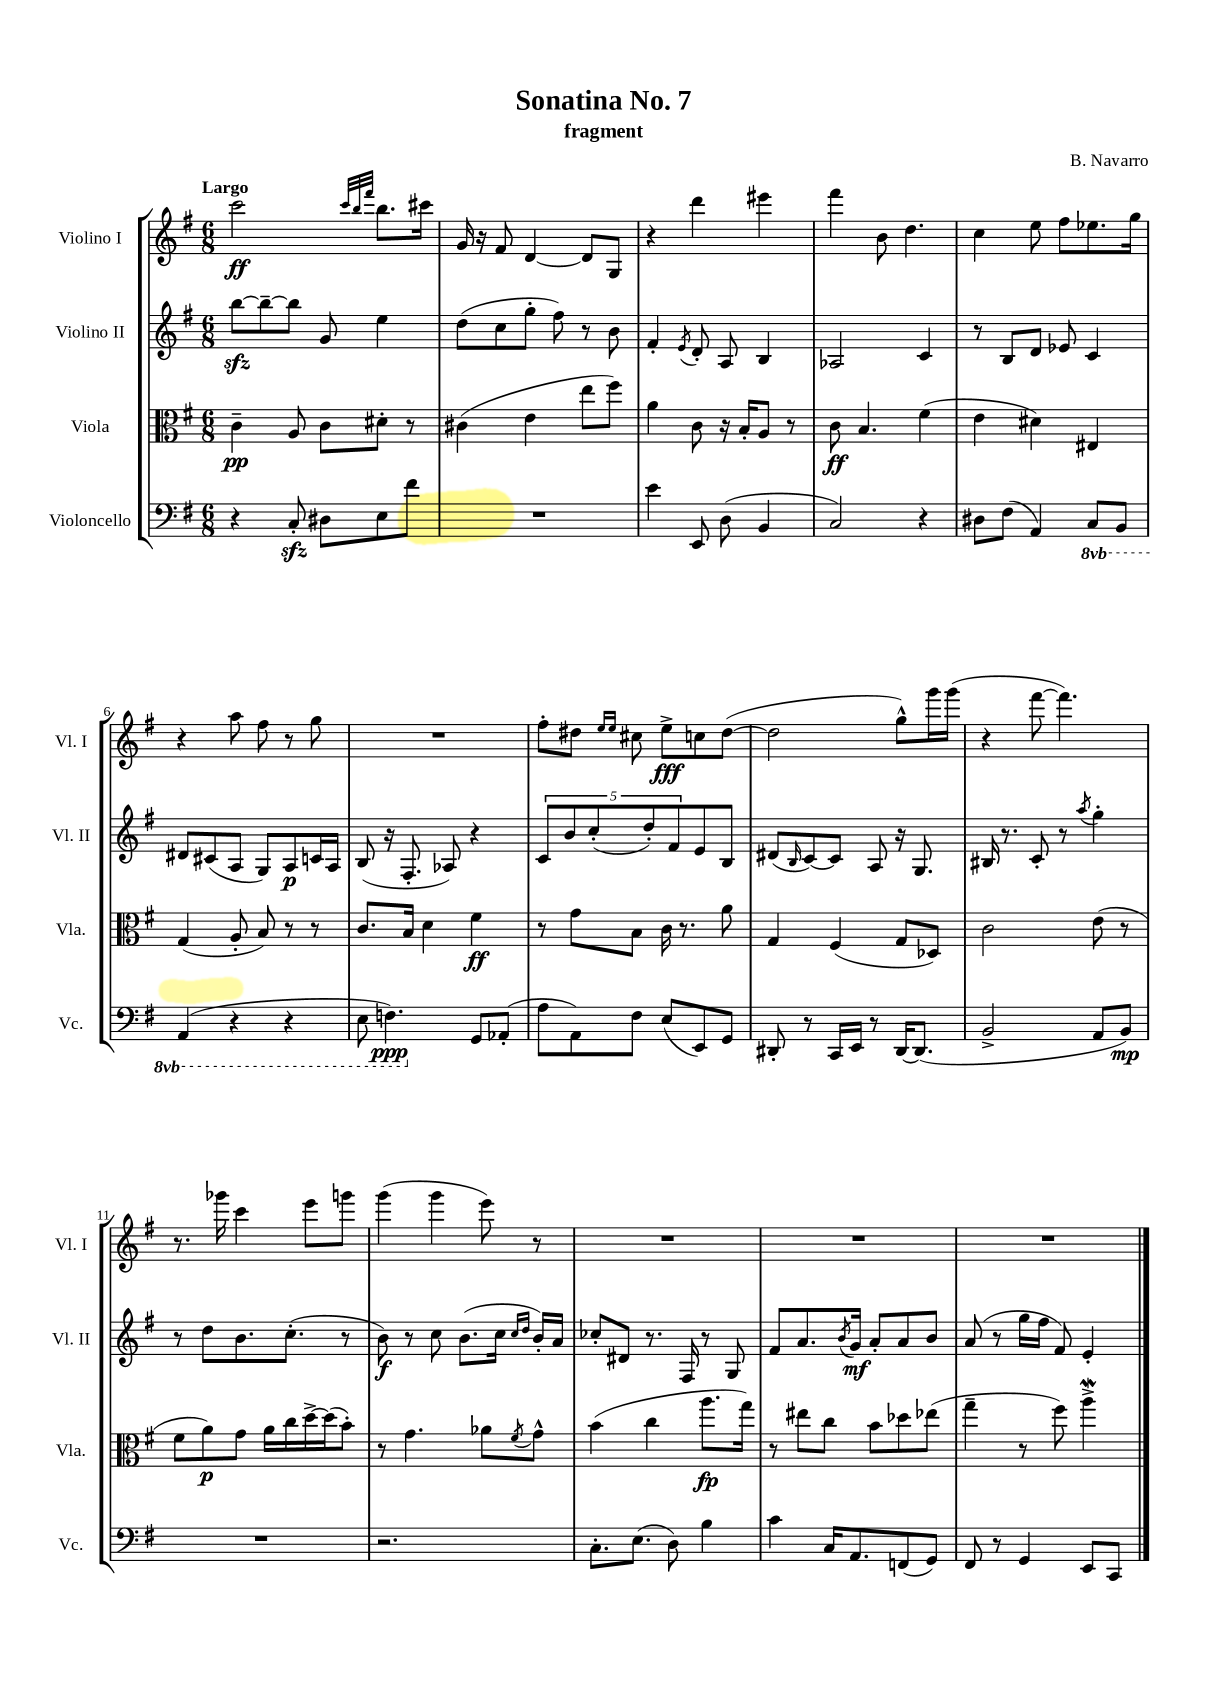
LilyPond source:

\header { title = "Sonatina No. 7" composer = "B. Navarro" subtitle = "fragment" }
<<
\new StaffGroup <<
\new Staff = "s0" \with { instrumentName = "Violino I" shortInstrumentName = "Vl. I" } {
    \clef treble \key g \major \numericTimeSignature \time 6/8 \tempo "Largo"
    c'''2\ff \grace { c'''32 b''32 fis'''32 } b''8. cis'''16 |
    g'16 r16 fis'8 d'4~ d'8 g8 |
    r4 d'''4 eis'''4 |
    fis'''4 b'8 d''4. |
    c''4 e''8 fis''8 ees''8. g''16 |
    r4 a''8 fis''8 r8 g''8 |
    R2. |
    fis''8-. dis''8 \grace { e''16 e''16 } cis''8 e''8->\fff c''8 dis''8~( |
    dis''2 g''8-^) g'''16 g'''16( |
    r4 fis'''8~ fis'''4.) |
    r8. ges'''16 c'''4 e'''8 g'''8 |
    g'''4( g'''4 e'''8) r8 |
    R2. |
    R2. |
    R2. \bar "|." |
}
\new Staff = "s1" \with { instrumentName = "Violino II" shortInstrumentName = "Vl. II" } {
    \clef treble \key g \major \numericTimeSignature \time 6/8
    b''8~\sfz b''8~-- b''8 g'8 e''4 |
    d''8( c''8 g''8-. fis''8) r8 b'8 |
    fis'4-. \acciaccatura { e'8 } d'8-. a8 b4 |
    aes2 c'4 |
    r8 b8 d'8 ees'8 c'4 |
    dis'8 cis'8( a8 g8) a8\p c'16 a16 |
    b8( r16 fis8.-. aes8) r4 |
    \tuplet 5/4 { c'8 b'8 c''8-.( d''8-.) fis'8 } e'8 b8 |
    dis'8( \grace { b16 } c'8~) c'8 a8 r16 g8. |
    bis16 r8. c'8-. r8 \acciaccatura { a''8 } g''4-. |
    r8 d''8 b'8. c''8.-.( r8 |
    b'8\f) r8 c''8 b'8.( c''16 \grace { c''16 d''16 } b'16-.) a'16 |
    ces''8-. dis'8 r8. fis16 r8 g8 |
    fis'8 a'8. \acciaccatura { b'8 } g'16\mf a'8-. a'8 b'8 |
    a'8( r8 g''16 fis''16 fis'8) e'4-. \bar "|." |
}
\new Staff = "s2" \with { instrumentName = "Viola" shortInstrumentName = "Vla." } {
    \clef alto \key g \major \numericTimeSignature \time 6/8
    c'4--\pp a8 c'8 dis'8-. r8 |
    cis'4( e'4 e''8 fis''8) |
    a'4 c'8 r16 b16-. a8 r8 |
    c'8\ff b4. fis'4( |
    e'4 dis'4) eis4 |
    g4( a8-. b8) r8 r8 |
    c'8. b16 d'4 fis'4\ff |
    r8 g'8 b8 c'16 r8. a'8 |
    g4 fis4( g8 des8) |
    c'2 e'8( r8 |
    fis'8 a'8\p) g'8 a'16 c''16 d''16~-> d''16( b'8-.) |
    r8 g'4. aes'8 \acciaccatura { fis'8 } g'8-^ |
    b'4( c''4 a''8.\fp g''16) |
    r8 eis''8 c''8 b'8 des''8 ees''8( |
    g''4-- r8 fis''8) a''4->\mordent \bar "|." |
}
\new Staff = "s3" \with { instrumentName = "Violoncello" shortInstrumentName = "Vc." } {
    \clef bass \key g \major \numericTimeSignature \time 6/8 \set Staff.ottavationMarkups = #ottavation-simple-ordinals
    r4 c8-.\sfz dis8 e8 fis'8 |
    R2. |
    e'4 e,8 d8( b,4 |
    c2) r4 |
    dis8 fis8( a,4) \ottava #-1 c,8 b,,8 |
    a,,4( r4 r4 |
    e,8 f,4.\ppp) \ottava #0 g,8 aes,8-.( |
    a8 a,8) fis8 e8( e,8) g,8 |
    dis,8-. r8 c,16 e,16 r8 dis,16~ dis,8.( |
    b,2-> a,8 b,8\mp) |
    R2. |
    r2. |
    c8.-. e8.( d8) b4 |
    c'4 c16 a,8. f,8( g,8) |
    fis,8 r8 g,4 e,8 c,8 \bar "|." |
}
>>
>>
